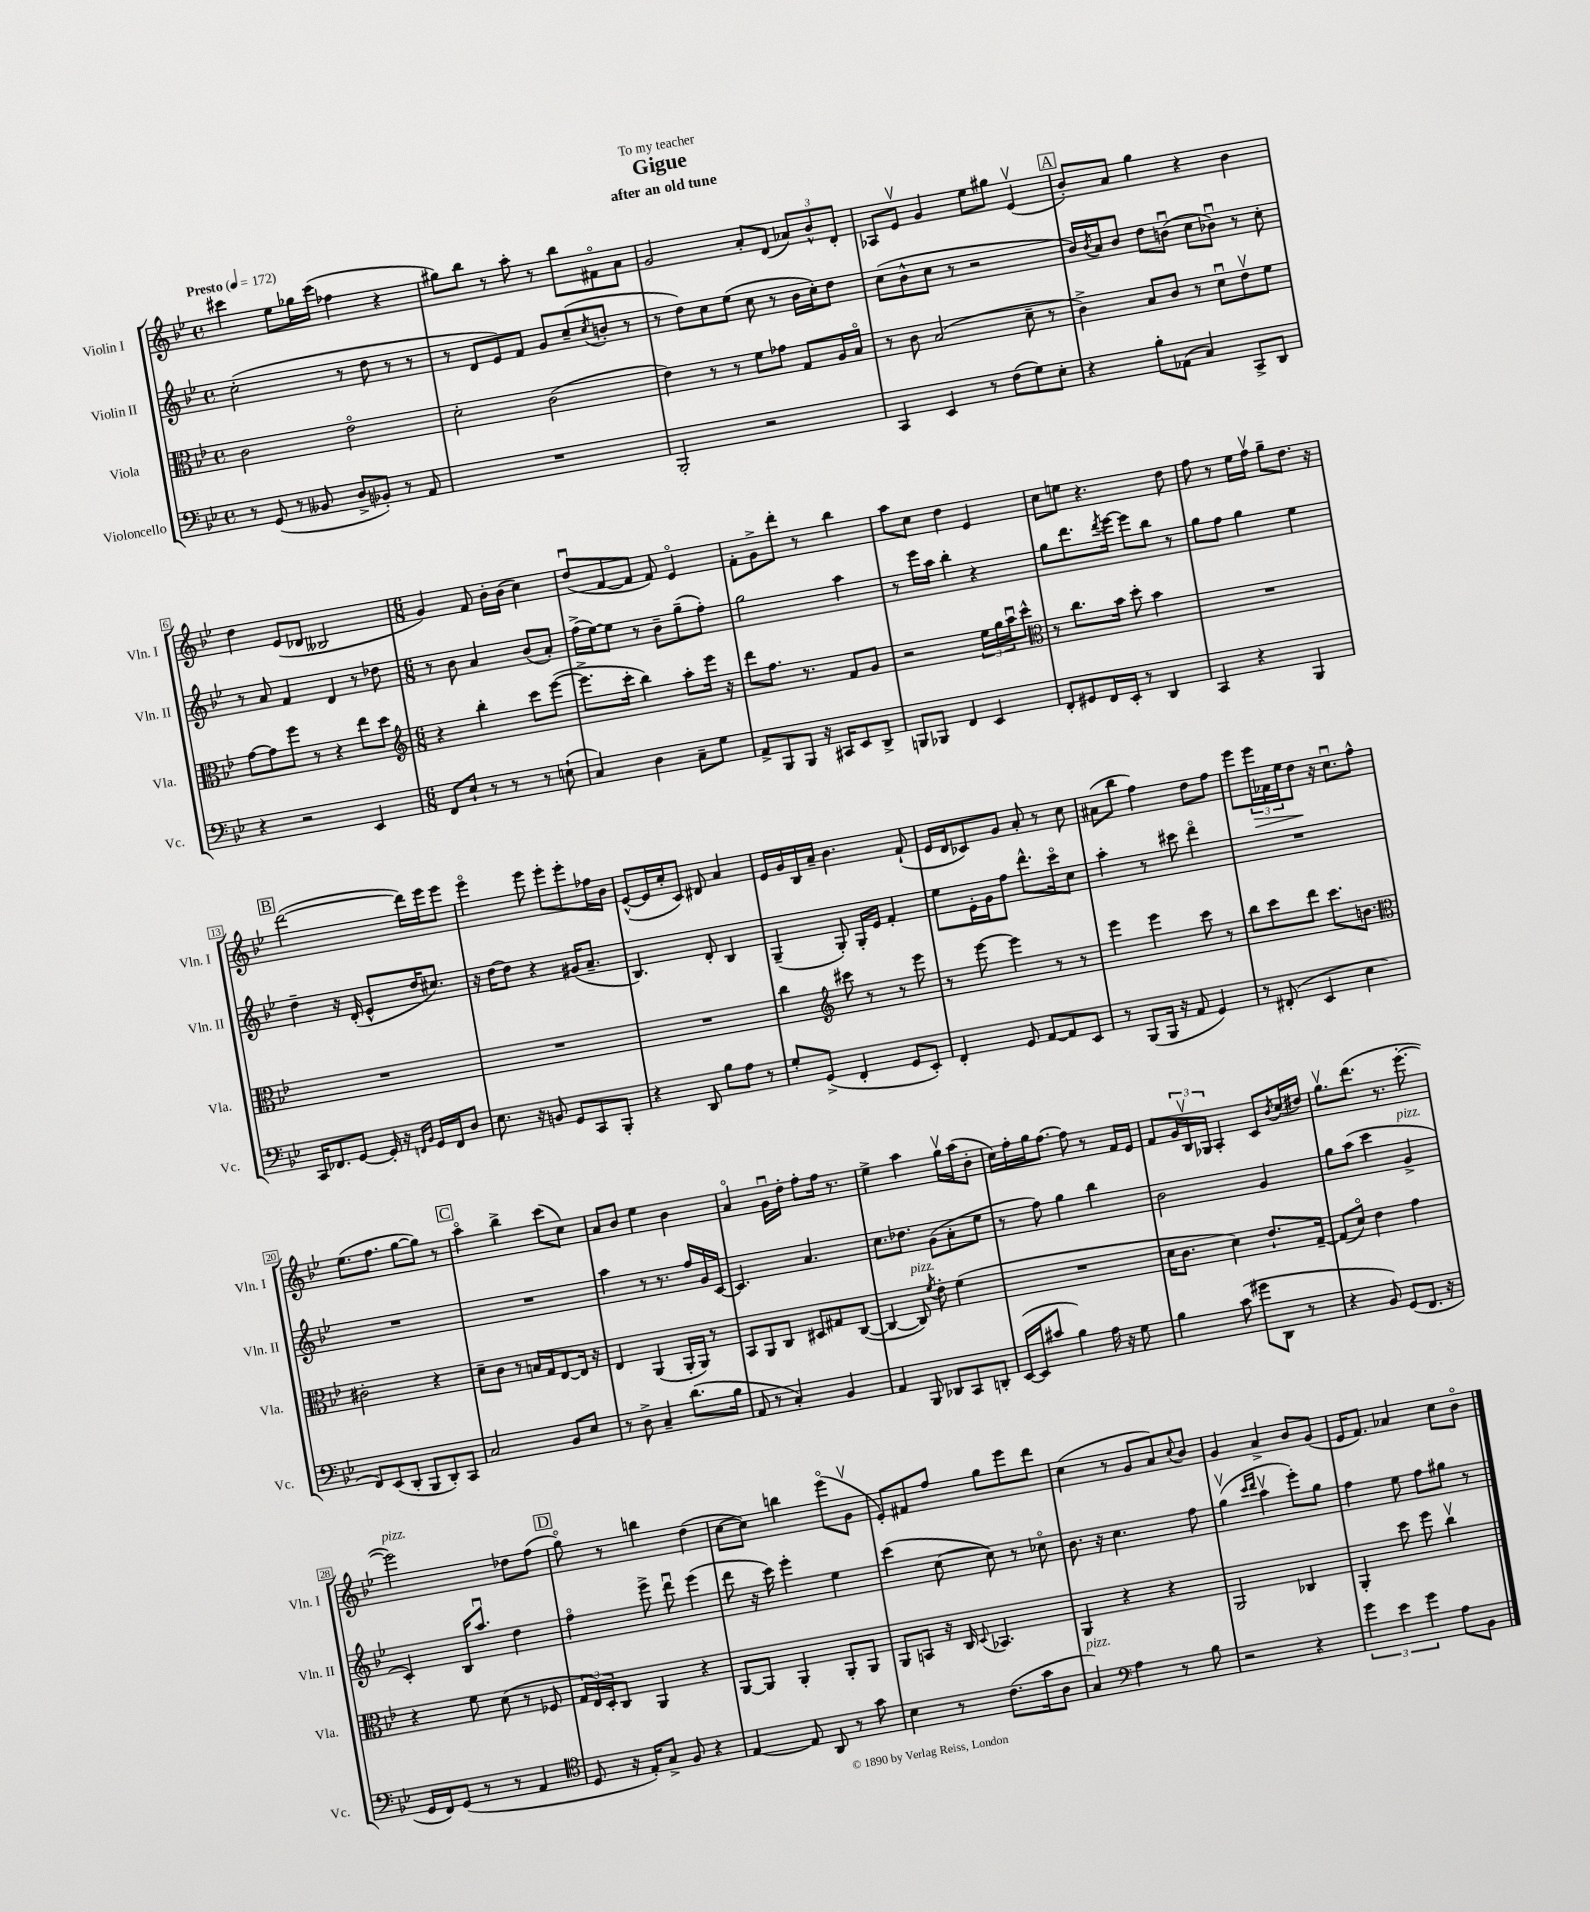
\header { title = "Gigue" subtitle = "after an old tune" dedication = "To my teacher" }
<<
\new StaffGroup <<
\new Staff = "s0" \with { instrumentName = "Violin I" shortInstrumentName = "Vln. I" } {
    \clef treble \key bes \major \defaultTimeSignature \time 4/4 \tempo "Presto" 4 = 172
    cis'''4 ees''8 ges''16 cis'''16( fes''4 r4 |
    gis''8) bes''8 r8 a''8-. r8 bes''8 fis'8\flageolet a'8 |
    g'2 a'8-. d'8( \tuplet 3/2 { aes'8) bes'8-^ d'8-. } |
    aes8 ees'8\upbow g'4 ees''8 gis''8 ees'4\upbow( |
    \mark \markup { \box "A" } bes'8-.) a'8 g''4 r4 bes'4 |
    d''4 ees'8( des'8 beses2 |
    \numericTimeSignature \time 6/8 g'4) f'8 bes'16-. bes'16( c''4) |
    d''8\downbow( f'8~ f'8 f'8) ees'4\flageolet |
    f'8-. g'8-> d'''8-. r8 bes''4 |
    a''8 c''8 d''4 ees'4 |
    c''8 e''8 r4. d''8 |
    f''8 r8 ees''16 f''16\upbow g''8-- d''8. r16 |
    \mark \markup { \box "B" } d'''2~( d'''16) ees'''16 ees'''8 |
    ees'''4\flageolet ees'''8 ees'''8-. ees'''8-. fes''16 bes'16 |
    ees'8~-^( ees'16 c''16-. c'8) dis'8 a'4 |
    ees'16 g'16 bes16 a'16-- bes'4. f'8-!( |
    ees'16 d'16 ces'8) g'8 a'8-. r8 c''8 |
    ais'8( bes''8 f''4) d''8 f''8 |
    ees'''8 \tuplet 3/2 { ees'''16\> fes'16 ees''16 } d''8\! r16 c''8.\downbow f''8-^ |
    ees''8.( f''8. g''8~ g''8) r8 |
    \mark \markup { \box "C" } a''4\flageolet bes''4-> c'''8( c''8) |
    a'8 bes'8 ees''4 bes'4 |
    a'4\flageolet g'16\downbow d''16-. f''8-. f''16 r8. |
    ees''4-> a''4 g''16\upbow a''16( bes'8-. |
    c''16) f''16-. g''16 f''8.~ f''8 r8 f'16 ees'16 |
    f'8 \tuplet 3/2 { g'16 bes16\upbow ges16 } a4-. c'8 \acciaccatura { bes'8 } c''16( dis''16) |
    g''8.\upbow d'''8.( r8. ees'''8.~-. |
    ees'''2^\markup { \italic "pizz." }) des''8 f''8( |
    \mark \markup { \box "D" } g''8\flageolet) r8 b''4 d''4( |
    c''8~ c''8) b''4 ees'''8\flageolet( g'8\upbow |
    ees'8-.) fis'8 f''8 g''8 ees'''8 d'''8 |
    c''4( r8 g'8 a'8) \appoggiatura { c''8 } bes'8 |
    g'4 a'4-> bes'8 g'8( |
    ees'16 f'8.) aes'4 c''8 bes'8\flageolet \bar "|." |
}
\new Staff = "s1" \with { instrumentName = "Violin II" shortInstrumentName = "Vln. II" } {
    \clef treble \key bes \major \defaultTimeSignature \time 4/4
    c''2-.( r8 d''8 r8 r8 |
    r8 d'8 ees'8) f'8 g'8 c''8--( \acciaccatura { c''8 } b'8-. r8 |
    r8 d''8) c''8 ees''8( c''8 r8 bes'16 c''16-.) d''8 |
    c''8( bes'8-^ c''8 r8 r2 |
    \mark \markup { \box "A" } bes'16) \acciaccatura { bes'8 } a'16 bes'8 d''8 b'8\downbow( c''8 bes'8\downbow) r8 c''8-. |
    r8 a'8 f'4 d'4 r8 des''8 |
    \numericTimeSignature \time 6/8 r8 bes'8 a'4 bes'8( a'8-.) |
    f''16->( ees''16~) ees''8 r8 bes'8-- g''8--( f''8-.) |
    g''2 a''4 |
    r8 ees'''16 a''16 bes''4-. r4 |
    g''8 d'''8. \acciaccatura { d'''8 } ees'''16~ ees'''8 bes''8 r8 |
    g''8 f''8 g''4 ees''4 |
    \mark \markup { \box "B" } d''4-- r16 d'16-.( ees'8-^ d''16 cis''8.) |
    r16 d''16~ d''8 r4 gis'16( a'8.-- |
    bes4.) d'8-. bes4 |
    g4--( g8-.) g16-. ees'16 f'4-. |
    ees''8 ees'16-. g'16 f''8 d'''8.-^ c'''16\flageolet c''8 |
    a''4-. r8 cis'''8 d'''4\flageolet |
    R2. |
    R2. |
    \mark \markup { \box "C" } R2. |
    a''4 r8 r8. f''16 g'16 c'16~ |
    c'4. a'4. |
    c''8. des''8. g'8( a'8-. ees''8 |
    r8 f''8) g''4 bes''4 |
    bes'2 g'4 |
    g''8 a''8( c'''4 g'4->^\markup { \italic "pizz." } |
    c'4-.) bes16 a''8.\downbow d''4 |
    \mark \markup { \box "D" } f''4\flageolet ees'''8-> d'''8\downbow ees'''4( |
    d'''8 r16 c'''16) ees'''4-. ees''4 |
    c'''4( c''8~ c''8) r8 ces''8\flageolet |
    bes'8. r16 c''4. f''8 |
    g''4\upbow( \grace { c'''16 d'''16 } a''4\upbow ees'''8-.) g''8 |
    f''4 ees''8 f''8 gis''8 r8 \bar "|." |
}
\new Staff = "s2" \with { instrumentName = "Viola" shortInstrumentName = "Vla." } {
    \clef alto \key bes \major \defaultTimeSignature \time 4/4
    c'2 ees'2\flageolet |
    d'2-. c'2( |
    ees'4) r8 r8 f'8 ges'8 g8 a16 bes16\flageolet |
    r8 c'8 bes2( d'8-- r8 |
    \mark \markup { \box "A" } c'4->) bes8 c'8 r8 d'8\downbow ees'8\upbow f'8 |
    g'8~ g'8 f''8 r8 r4 ees''8 d''8 |
    \numericTimeSignature \time 6/8 \clef treble r4 bes''4-. c'''8 ees'''8~( |
    ees'''8.-> c'''16-. bes''4) a''8-. ees'''16 r16 |
    d'''8 f''8. r8. f'8 g'8 |
    r2 \tuplet 3/2 { ees''16 g''16 a''16\downbow } c'''8-^ |
    \clef alto r8 c''8. bes'16 d''8-. bes'4 |
    R2. |
    \mark \markup { \box "B" } R2. |
    R2. |
    R2. |
    c''4 \clef treble cis'''8 r8 r8 ees'''8 |
    r8 ees'''8~ ees'''4 r8 r8 |
    ees'''4 ees'''4 c'''8 r8 |
    bes''8 c'''8 d'''8 c'''8. b'8. |
    \clef alto cis'2-. r4 |
    \mark \markup { \box "C" } d'8-- c'8 r8 b16 g16 ees8~ ees16 r16 |
    ees4 a,4( a,16-. a,16) r8 |
    bes,8 a,8 c8 dis8 gis8 c8~( |
    c4~ c8^\markup { \italic "pizz." }) \acciaccatura { f'8 } ees'8-. f'4( |
    R2. |
    d'16 c'8. d'4) ees'8.-! g16~-- |
    g8( d'8\flageolet) ees'4 g'4 |
    r4 f'8 d'8( r8 fes8 |
    \mark \markup { \box "D" } \tuplet 3/2 { g16 ees16) d16-. } c8 a,4 r4 |
    a,8~ a,8 a,4-. a,8-. a,8 |
    a,8 b,8 r16 c16 \appoggiatura { d8 } bes,4. |
    a,4 r4 r4 |
    a,2 ces4 |
    a,4-. d''8 f''8 c''4\upbow \bar "|." |
}
\new Staff = "s3" \with { instrumentName = "Violoncello" shortInstrumentName = "Vc." } {
    \clef bass \key bes \major \defaultTimeSignature \time 4/4
    r8 g,8( r8 beses,8 d8-> bes,8-.) r8 a,8 |
    R1 |
    bes,,2-. r2 |
    c,4 ees,4 r8 f8( g8) ees8-. |
    \mark \markup { \box "A" } r4 bes8-. aes,8( c4) c,8-> d,8 |
    r4 r2 ees,4 |
    \numericTimeSignature \time 6/8 f,8 ees8-! r8 r8 r8 e8-!( |
    c4) d4 c8-- g8 |
    a,8-> bes,,8 bes,,8 r16 cis,16 ees,8 d,8-> |
    b,,8 bes,,8 f,4 ees,4 |
    f,8-. gis,8 f,16 ees,16-. r8 d,4 |
    c,4 r4 bes,,4 |
    \mark \markup { \box "B" } c,16 fes,8. g,8~ g,16-. r16 \grace { f,16 bes,16 } g,16 f,16 d8 |
    ees8. r16 b,8 g,8 c,8 bes,,8-. |
    r4 d,8 bes8 a8 r8 |
    g8-. g,8->( f,4-. g,8 ees,8-.) |
    f,4-. g,8 a,8~ a,8 ees,8 |
    r8 bes,,8( bes,,16 r16 a,8 g,4) |
    r8 fis,8-.( ees,4 ees4 |
    f,8) ees,8( d,8-. bes,,8 d,8-.) c,8 |
    \mark \markup { \box "C" } c2 bes,8 ees8 |
    r8 d8-> c4-- d'8.( bes16 |
    a,8 r8 c4-.) bes,4 |
    a,4 bes,,8 des,8 c,8 d,8-. |
    ees,16~( ees,16 cis'8 bes4) a16 r16 g8 |
    bes4 c'8( gis'8 d,8 r8 |
    r4 bes,8) g,8( f,8. r16 |
    g,16 f,16) g,8( r8 r8 a,4 |
    \mark \markup { \box "D" } \clef tenor d8 r16 ees16-.) g8-> f8 r4 |
    ees4~ ees8 a,8 r8 g'8 |
    bes4 r8 c'8.( g'16 a8 |
    g4^\markup { \italic "pizz." }) \clef bass a4 r8 bes8 |
    r2 r4 |
    \tuplet 3/2 { g'4 ees'4 g'4 } a8 bes,8 \bar "|." |
}
>>
>>
\layout { \context { \Score \override BarNumber.stencil = #(make-stencil-boxer 0.1 0.3 ly:text-interface::print) } }
